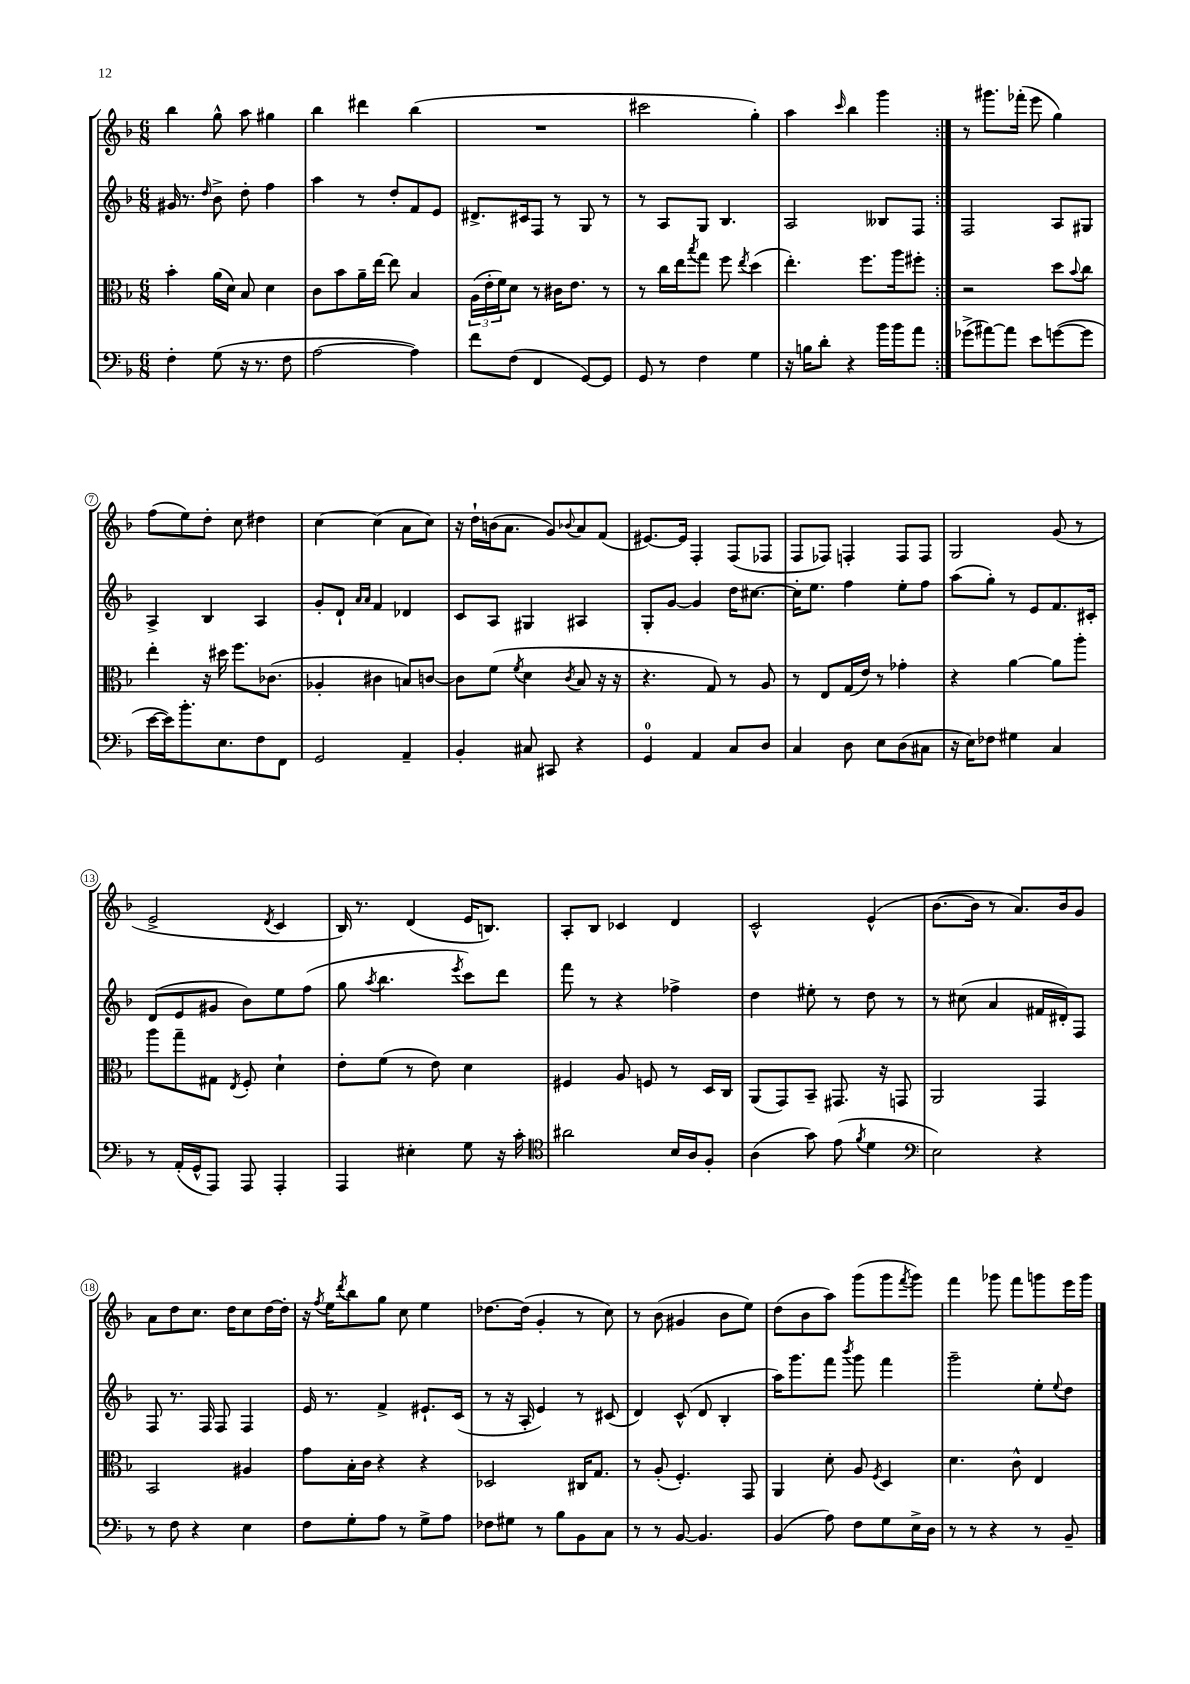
<<
\new StaffGroup <<
\new Staff = "s0" {
    \clef treble \key f \major \numericTimeSignature \time 6/8
    \repeat volta 2 { bes''4 g''8-^ a''8 gis''4 |
    bes''4 dis'''4 bes''4( |
    R2. |
    cis'''2 g''4-.) |
    a''4 \grace { c'''16 } bes''4 g'''4 | }
    r8 gis'''8. fes'''16-.( e'''8 g''4) |
    f''8( e''8) d''8-. c''8 dis''4 |
    c''4~ c''4( a'8 c''8) |
    r16 d''16-! b'16( a'8. g'8) \appoggiatura { bes'8 } a'8 f'8( |
    eis'8.~) eis'16 f4-. f8( fes8 |
    f8 fes8) f4-. f8 f8 |
    g2 g'8( r8 |
    e'2-> \acciaccatura { d'8 } c'4 |
    bes16) r8. d'4( e'16 b8.) |
    a8-. bes8 ces'4 d'4 |
    c'2-^ e'4-^( |
    bes'8.~ bes'16 r8 a'8.) bes'16 g'8 |
    a'8 d''8 c''8. d''16 c''8 d''16~ d''16-. |
    r16 \acciaccatura { f''8 } e''16 \acciaccatura { d'''8 } bes''8 g''8 c''8 e''4 |
    des''8.~ des''16( g'4-. r8 c''8) |
    r8 bes'8( gis'4 bes'8 e''8) |
    d''8( bes'8 a''8) g'''8( g'''8 \acciaccatura { f'''8 } g'''8) |
    f'''4 ges'''8 f'''8 g'''8 e'''16 g'''16 \bar "|." |
}
\new Staff = "s1" {
    \clef treble \key f \major \numericTimeSignature \time 6/8
    \repeat volta 2 { gis'16 r8. \grace { d''16 } bes'8-> d''8-. f''4 |
    a''4 r8 d''8-. f'8 e'8 |
    dis'8.-> cis'16 f8 r8 g8 r8 |
    r8 a8 g8 bes4. |
    a2 beses8 f8 | }
    f2 a8 gis8 |
    a4-> bes4 a4 |
    g'8-. d'8-! \grace { a'16 a'16 } f'4 des'4 |
    c'8 a8 gis4 ais4 |
    g8-. g'8~ g'4 d''16 cis''8.~ |
    cis''16-. e''8. f''4 e''8-. f''8 |
    a''8( g''8-.) r8 e'8 f'8. cis'16-. |
    d'8( e'8 gis'8 bes'8) e''8 f''8( |
    g''8 \acciaccatura { a''8 } bes''4. \acciaccatura { e'''8 } c'''8) d'''8 |
    f'''8 r8 r4 fes''4-> |
    d''4 eis''8-. r8 d''8 r8 |
    r8 cis''8( a'4 fis'16 dis'16-.) f8 |
    f8 r8. f16 f8 f4 |
    e'16 r8. f'4-> eis'8.-! c'16( |
    r8 r16 a16-. e'4) r8 cis'8( |
    d'4) c'8-^( d'8 bes4-. |
    a''16) g'''8. f'''8 \acciaccatura { bes'''8 } g'''8 f'''4 |
    g'''2-- e''8-. \appoggiatura { e''8 } d''8 \bar "|." |
}
\new Staff = "s2" {
    \clef alto \key f \major \numericTimeSignature \time 6/8
    \repeat volta 2 { bes'4-. a'16( d'16) bes8 d'4 |
    c'8 bes'8 a'16-- e''16~ e''8 bes4 |
    \tuplet 3/2 { a16( e'16-. f'16) } d'8 r8 cis'16 e'8. r8 |
    r8 c''16 e''16 \acciaccatura { bes''8 } g''8 f''8 \acciaccatura { e''8 } d''4( |
    e''4.-.) f''8. a''16 fis''8-. | }
    r2 d''8 \appoggiatura { bes'8 } c''8 |
    e''4-. r16 dis''16 f''8. ces'8.( |
    aes4-. cis'4 b8) c'8~ |
    c'8 f'8( \acciaccatura { f'8 } d'4 \acciaccatura { c'8 } bes8 r16 r16 |
    r4. g8) r8 a8 |
    r8 e8 g16( e'16) r8 ges'4-. |
    r4 a'4~ a'8 a''8-. |
    a''8 g''8-- gis8 \acciaccatura { e8 } f8-. d'4-! |
    e'8-. f'8( r8 e'8) d'4 |
    fis4 a8 f8 r8 d16 c16 |
    a,8( g,8) bes,8-- gis,8. r16 g,8 |
    a,2 g,4 |
    bes,2 ais4 |
    g'8 bes16-. c'16 r4 r4 |
    des2 cis16 g8. |
    r8 a8-.( f4.-.) g,8 |
    a,4 d'8-. a8 \acciaccatura { f8 } d4 |
    d'4. c'8-^ e4 \bar "|." |
}
\new Staff = "s3" {
    \clef bass \key f \major \numericTimeSignature \time 6/8
    \repeat volta 2 { f4-. g8( r16 r8. f8 |
    a2~ a4) |
    f'8 f8( f,4 g,8~) g,8 |
    g,8 r8 f4 g4 |
    r16 b16 d'8-. r4 bes'16 bes'16 a'8 | }
    ges'8->( ais'8~) ais'8 e'8 g'8~( g'8 |
    e'16~ e'16) bes'8.-. e8. f8 f,8 |
    g,2 a,4-- |
    bes,4-. cis8 cis,8 r4 |
    g,4-0 a,4 c8 d8 |
    c4 d8 e8 d8( cis8 |
    r16 e16) fes8 gis4 c4 |
    r8 a,16-.( g,16-^ a,,8) a,,8 a,,4-. |
    a,,4 eis4-. g8 r16 c'16-. |
    \clef tenor ais'2 bes16 a16 f8-. |
    a4( g'8) e'8( \acciaccatura { f'8 } d'4 |
    \clef bass e2) r4 |
    r8 f8 r4 e4 |
    f8 g8-. a8 r8 g8-> a8 |
    fes8 gis8 r8 bes8 bes,8 c8 |
    r8 r8 bes,8~ bes,4. |
    bes,4( a8) f8 g8 e16-> d16 |
    r8 r8 r4 r8 bes,8-- \bar "|." |
}
>>
>>
\layout { \context { \Score \override BarNumber.stencil = #(make-stencil-circler 0.1 0.3 ly:text-interface::print) } }
